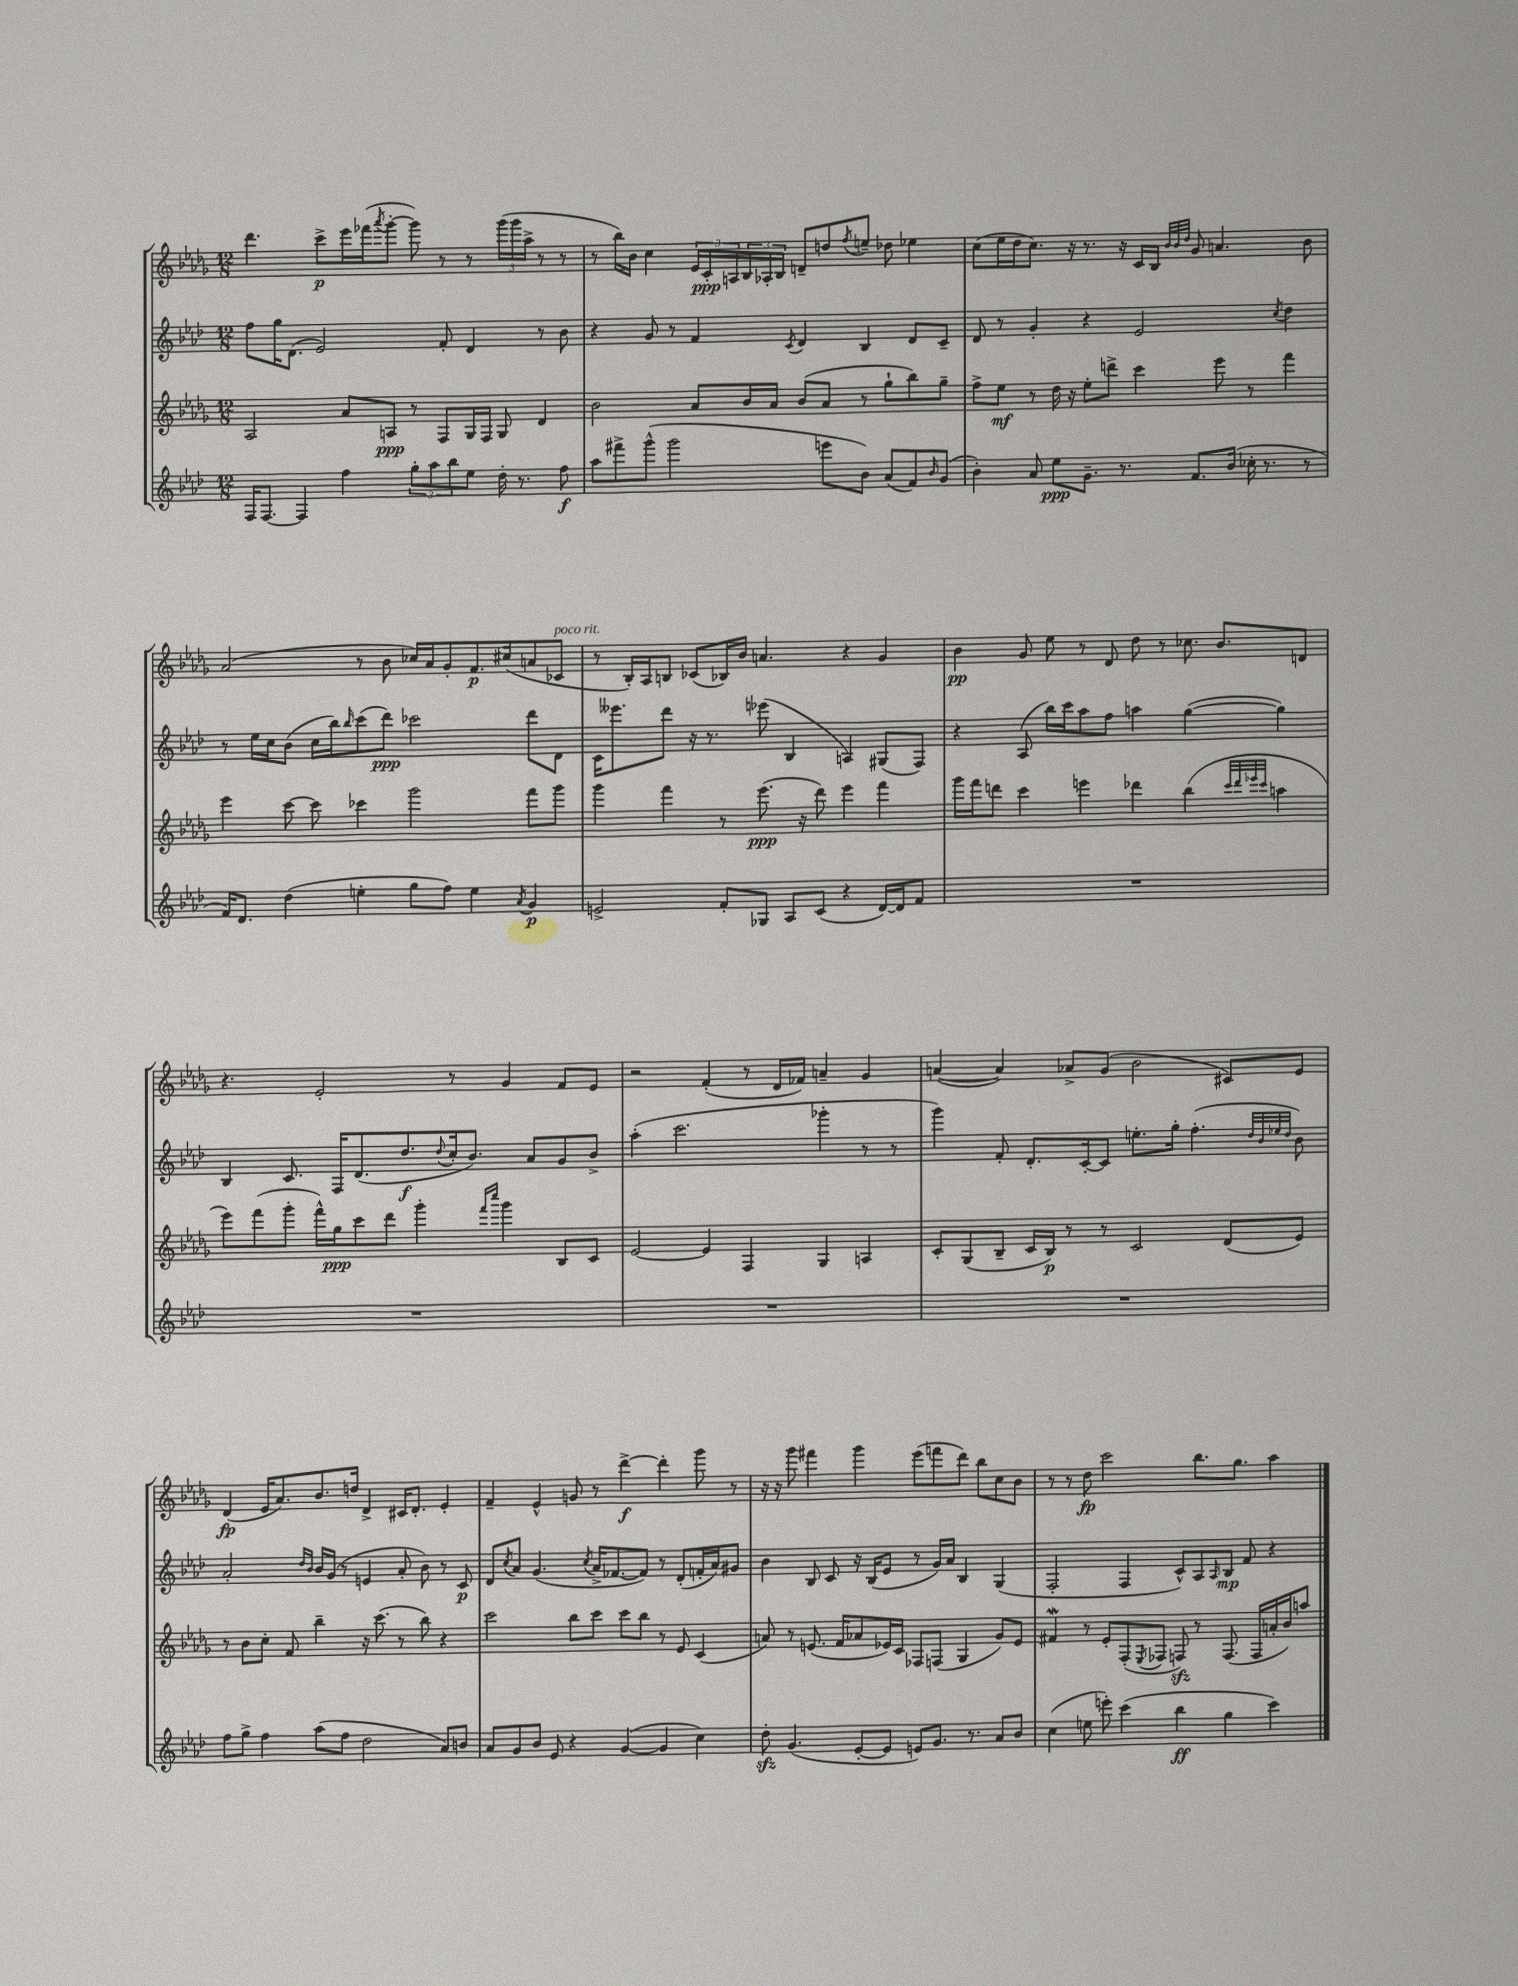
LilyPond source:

<<
\new StaffGroup <<
\new Staff = "s0" {
    \clef treble \key des \major \numericTimeSignature \time 12/8
    des'''4. c'''8->\p ees'''16 fes'''16( \acciaccatura { aes'''8 } ges'''8~-. ges'''8) r8 r8 \tuplet 3/2 { ges'''16( ges'''16 aes''16-> } r8 r8 |
    r8 bes''16) bes'16 c''4 \tuplet 3/2 { ees'16 c'16-.\ppp a16 } \tuplet 3/2 { bes16 aes16-. bes16 } d'8-- d''8 \acciaccatura { f''8 } e''8-- des''8 ees''4 |
    c''8( ees''16 des''16 c''8.) r16 r8. r16 c'16 bes16 \grace { bes'32 bes'32 des''32 } ges'8 a'4. bes'8 |
    aes'2( r8 bes'8 ces''16) aes'16 ges'8-. f'8.\p cis''16( a'8 ces'8^\markup { \italic "poco rit." } |
    r8 bes16-.) aes16 b8 ces'8( bes16) bes'16 a'4. r4 ges'4 |
    bes'4\pp ges'8 ees''8 r8 des'8 des''8 r8 ces''8. bes'8. d'8 |
    r4. ees'2-. r8 ges'4 f'8 ees'8 |
    r2 f'4-.( r8 des'16 fes'16) a'4-- ges'4 |
    a'4~( a'4) aes'8-> ges'8( bes'2 cis'8) ees'8 |
    des'4\fp( ees'16 aes'8.) bes'8. d''16 des'4-> cis'16 des'8.-. ees'4-. |
    f'4-- ees'4-^ g'8 r8 des'''4~->\f des'''4-. ges'''8 r8 |
    r16 r16 ges'''8 fis'''4 ges'''4 ees'''8( f'''8 des'''8) bes''8 c''8 bes'8 |
    r8 r8 des''8\fp c'''2 bes''8. ges''8. aes''4 \bar "|." |
}
\new Staff = "s1" {
    \clef treble \key aes \major \numericTimeSignature \time 12/8
    f''8 g''16 des'8.( ees'2) f'8-. des'4 r8 bes'8 |
    r4 g'8 r8 f'4 \acciaccatura { c'8 } des'4 bes4 des'8 c'8-- |
    des'8 r8 g'4-. r4 ees'2 \acciaccatura { c''8 } des''4 |
    r8 ees''16 c''16 bes'8( c''16 bes''16) \grace { bes''16 } c'''8( des'''8\ppp) ces'''2 des'''8 des'8 |
    c'16 eeses'''8. des'''8 r16 r8. ees'''8( bes4 a4) gis8( f8) |
    r4 aes8( bes''16) c'''16 aes''8 f''8 a''4 g''4~( g''4) |
    bes4 c'8. f16 des'8.( des''8.\f \appoggiatura { des''8 } c''16-. bes'8.) aes'8 g'8 bes'8-> |
    aes''4-.( c'''2. ges'''4-. r8 r8 |
    g'''4) f'8-. des'8.-. c'16~-. c'8 e''8.-. g''16-. f''4.-.( \grace { des''32 bes'32 ees''32 des''32 } bes'8) |
    aes'2-. \grace { des''16 bes'16 } bes'16 g'16( r8 e'4 aes'8-. bes'8) r8 c'8\p |
    des'8 \acciaccatura { c''8 } aes'8 g'4.( \acciaccatura { c''8 } aes'16-> fes'8.~ fes'8) r8 des'8-.( f'16-. aes'16) gis'8 |
    bes'4 bes8 c'8 r16 bes16( ees'8 r8 g'16) aes'16 bes4 g4( |
    f2-. f4 c'8-^) aes8 \grace { aes16 } bes8\mp f'8 r4 \bar "|." |
}
\new Staff = "s2" {
    \clef treble \key des \major \numericTimeSignature \time 12/8
    aes2 aes'8 a8\ppp r8 f8 ges16 f16 ges8 des'4 |
    bes'2 aes'8 bes'16 aes'16 bes'8( aes'8 r8 ges''8-! bes''8) ges''8-- |
    f''8-> ees''8\mf r8 des''16 r16 ees''8-. d'''8-> c'''4 ees'''8 r8 f'''4 |
    ees'''4 c'''8~ c'''8 ces'''4 ges'''2 f'''8 ges'''8 |
    ges'''4 f'''4 r8 ees'''8.\ppp( r16 des'''8) ees'''4 f'''4 |
    ges'''16 f'''16 d'''8 c'''4 e'''4 des'''4 bes''4( \grace { c'''32 des'''32 ees'''32 c'''32 } a''4 |
    ees'''8) f'''8( ges'''8-. f'''16-^) ges''16\ppp c'''8 des'''8 ges'''4-. \grace { f'''16 c''''16 } ges'''4 bes8 c'8 |
    ees'2~ ees'4 f4 ges4 a4 |
    c'8-. ges8( bes8-- c'16 bes16\p) r8 r8 c'2 des'8( ees'8) |
    r8 bes'8 c''8-. f'8 bes''4-- r16 c'''8.( r8 bes''8) r4 |
    c'''2 bes''8 c'''8 c'''8 bes''8 r8 ees'8 c'4( |
    a'8) r8 e'8.( f'16 aes'8 ees'16) c'16 fes8 f8( ges4 ges'8) ees'8 |
    fis'4\mordent r8 ees'8-. f8-.( \acciaccatura { ees8 } fes8 f8\sfz) r8 f8.( f16 a'16-. bes'16) a''8 \bar "|." |
}
\new Staff = "s3" {
    \clef treble \key aes \major \numericTimeSignature \time 12/8
    f16 f8.~ f4 f''4 \tuplet 3/2 { g''8-. aes''8 bes''8 } ees''8 des''16-. r8. f''8\f |
    aes''8 fis'''8-> g'''8-^( g'''2 e'''8 bes'8) aes'8( f'8) \grace { bes'16 } g'8( |
    bes'4-.) aes'8 ees''8\ppp g'8.-- r8. f'8. bes'16( ces''16-. r8. r8 |
    f'16) des'8. des''4( e''4-. g''8 f''8) e''4 \acciaccatura { aes'8 } g'4\p |
    e'2-> f'8-. ges8 aes8 c'8( r4 des'16~) des'16 f'8 |
    R1. |
    R1. |
    R1. |
    R1. |
    f''8 g''8-> f''4 aes''8( f''8 des''2 aes'8) b'8 |
    aes'8 g'8 bes'8 ees'8 r4 g'4~( g'4 c''4) |
    des''8-.\sfz g'4.( ees'8~-. ees'8 e'8) g'8. r8. aes'8 bes'8 |
    c''4( e''8 e'''8-.) c'''4( bes''4\ff g''4 c'''4) \bar "|." |
}
>>
>>
\layout { \context { \Score \remove "Bar_number_engraver" } }
